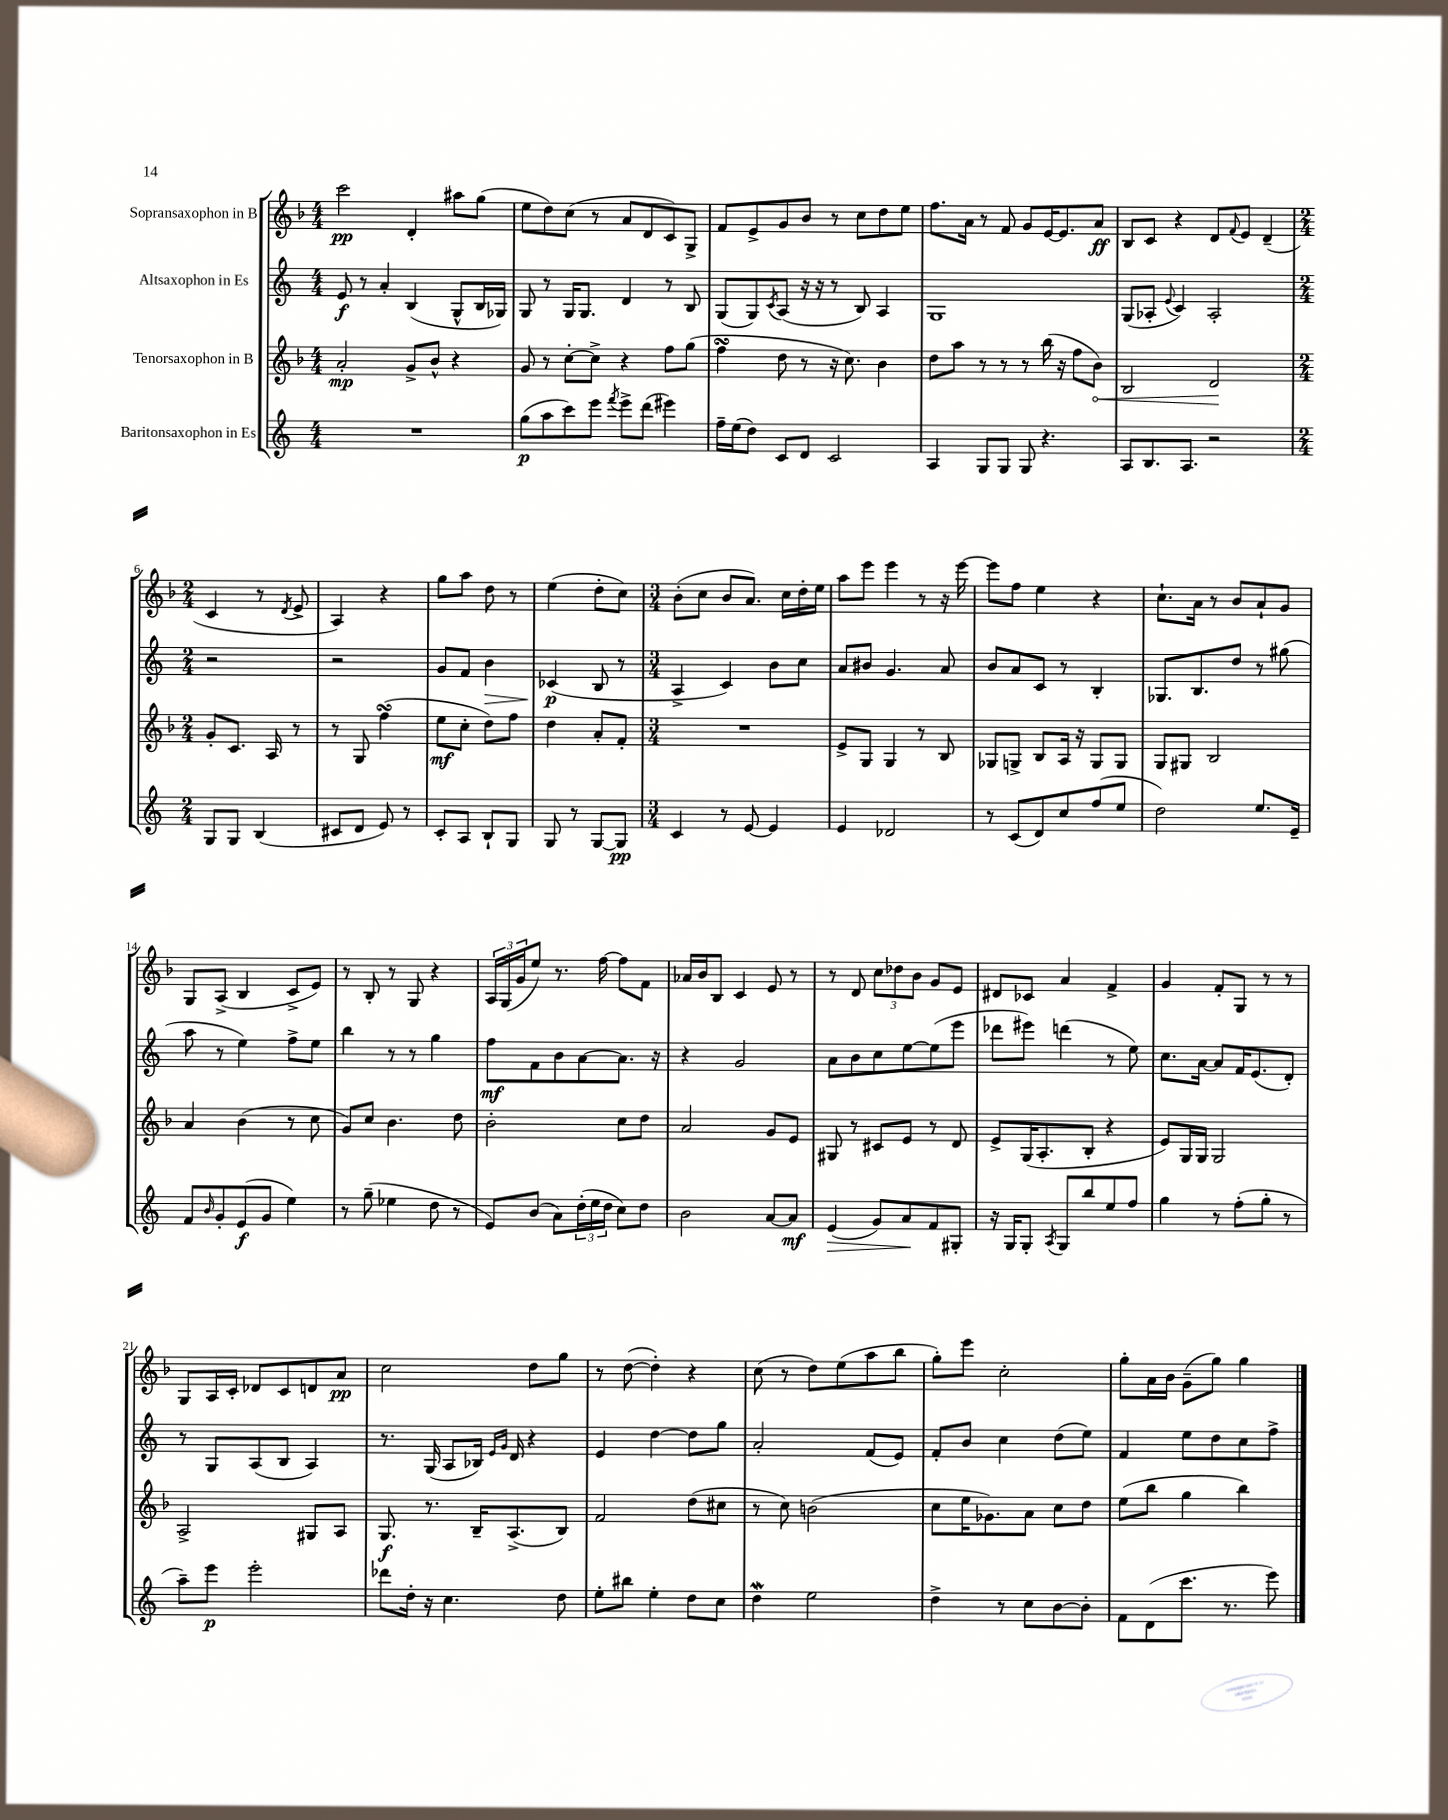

**kern	**kern	**kern	**kern
*staff4	*staff3	*staff2	*staff1
*clefG2	*clefG2	*clefG2	*clefG2
*k[]	*k[b-]	*k[]	*k[b-]
*M4/4	*M4/4	*M4/4	*M4/4
1r	2a'	8e	2ccc
.	.	8r	.
.	.	4a'	.
.	8g^	(4B	4d'
.	8b-^^	.	.
.	4r	8G^^	8aa#
.	.	16B	(8gg
.	.	16G-)	.
=	=	=	=
(8gg	8g	8G	8ee
8aa	8r	8r	8dd)
8ccc)	[8cc'	16G	(8cc
.	.	8.G	.
8eee	8cc^]	.	8r
8qfff	.	.	.
8eee^	4r	4d	8a
(8ddd	.	.	8d
4eee#)	8ff	8r	8c)
.	(8gg	8B	8G^
=	=	=	=
16ff~	4ff	(8G	8f
(16ee	.	.	.
8dd)	.	8G)	8e^
.	.	8qc	.
8c	8dd	(8A	8g
8d	8r	16r	8b-
.	.	16r	.
2c	16r	8r	8r
.	8.cc)	.	.
.	.	8B)	8cc
.	4b-	4A	8dd
.	.	.	8ee
=	=	=	=
4A	8dd	1G	8.ff
.	8aa	.	.
.	.	.	16a
8G	8r	.	8r
8G	8r	.	8f
8G	8r	.	8g
4.r	(16bb-	.	[16e
.	16r	.	8.e]
.	8ff	.	.
.	8b-)	.	8a
=	=	=	=
8A	2B-	(8G	8B-
8.B	.	8A-'	8c
.	.	8qqe	.
.	.	4c)	4r
8.A	.	.	.
2r	2d	2A-'	8d
.	.	.	8qqf
.	.	.	8e
.	.	.	(4d~
=	=	=	=
*M2/4	*M2/4	*M2/4	*M2/4
8G	8g'	2r	4c
8G	8.c	.	.
(4B	.	.	8r
.	16A	.	.
.	.	.	8qd
.	8r	.	8e^
=	=	=	=
8c#	8r	2r	4A)
8d	8G	.	.
8e)	(4ff	.	4r
8r	.	.	.
=	=	=	=
8c'	8ee	8g	8gg
8A	8cc'	8f	8aa
8B`	8dd)	4b	8dd
8G	8ff	.	8r
=	=	=	=
8G	4dd	(4c-	(4ee
8r	.	.	.
[8G	8a'	8B	8dd'
8G]	8f'	8r	8cc)
=	=	=	=
*M3/4	*M3/4	*M3/4	*M3/4
4c	2.r	4A^	(8b-'
.	.	.	8cc
8r	.	4c)	8b-
[8e	.	.	8.a)
4e]	.	8b	.
.	.	.	16cc
.	.	8cc	16dd'
.	.	.	16ee
=	=	=	=
4e	8e^	8a	8aa
.	8G	8b#	8eee
2d-	4G	4.g	4eee
.	8r	.	8r
.	8B-	8a	16r
.	.	.	[16eee
=	=	=	=
8r	8G-	8b	8eee]
(8c	8G^	8a	8ff
8d)	8B-	8c	4ee
8cc	16A	8r	.
.	16r	.	.
(8ff	8G	4B'	4r
8ee	8G	.	.
=	=	=	=
2dd)	8G	8.G-	8.cc`
.	8G#	.	.
.	.	8.B	16a
.	2B-	.	8r
.	.	8dd	8b-
8.ee	.	8r	8a`
.	.	(8gg#	8g
16e~	.	.	.
=	=	=	=
8f	4a	8aa	8G
16qqb	.	.	.
8g'	.	8r	(8A^
(8e	(4b-	4ee)	4B-
8g	.	.	.
4ee)	8r	8ff^	8c^
.	8cc	8ee	8e)
=	=	=	=
8r	8g)	4bb	8r
(8gg~	8cc	.	8B-'
4ee-	4.b-	8r	8r
.	.	8r	8G
8dd	.	4gg	4r
8r	8dd	.	.
=	=	=	=
8e)	2b-'	8ff	24A
.	.	.	(24G
.	.	.	24g
(8b	.	8f	8ee)
8a)	.	8b	8.r
(24dd'	.	[8a	.
24ee	.	.	.
.	.	.	[16ff
24dd	.	.	.
8cc)	8cc	8.a]	8ff]
8dd	8dd	.	8f
.	.	16r	.
=	=	=	=
2b	2a	4r	16a-
.	.	.	16b-
.	.	.	8B-
.	.	2g	4c
[8a	8g	.	8e
8a]	8e	.	8r
=	=	=	=
(4e	8G#	8a	8r
.	8r	8b	8d
8g)	8c#	8cc	12cc
.	.	.	12dd-
8a	8e	[8ee	.
.	.	.	12b-
8f	8r	(8ee]	8g
8G#'	8d	8eee	8e
=	=	=	=
16r	8e^	8ddd-	8d#
16G	.	.	.
8G'	(16G	8eee#)	8c-
.	8.A'	.	.
8qA	.	.	.
8G	.	(4ddd	4a
8bb	8B-'	.	.
8ee	4r	8r	4f^
8ff	.	8ee)	.
=	=	=	=
4gg	8e)	8.cc	4g
.	16G	.	.
.	16G	[16a	.
8r	2G	8a]	8f'
(8ff'	.	16f	8G
.	.	(8.e	.
8gg'	.	.	8r
8r	.	8d')	8r
=	=	=	=
8aa~)	2A^	8r	8G
8eee	.	8G	16A
.	.	.	16c'
2eee'	.	(8A	8d-
.	.	8B	8c
.	8G#	4A)	8d
.	8A	.	8a
=	=	=	=
8ddd-	8.G	8.r	2cc
16dd'	.	.	.
16r	8.r	(16G	.
4.cc	.	8A	.
.	16B-~	16B-)	.
.	.	16qqe	.
.	.	16qqg	.
.	(8.A^	16d	.
.	.	4r	8dd
8dd	8B-)	.	8gg
=	=	=	=
8ee'	2f	4e	8r
8bb#	.	.	([8dd
4ee'	.	[4dd	4dd'])
8dd	(8dd	8dd]	4r
8cc	8cc#	8gg	.
=	=	=	=
4dd	8r	2a'	(8cc
.	8cc)	.	8r
2ee	(2b	.	8dd)
.	.	.	(8ee
.	.	(8f	8aa
.	.	8e)	8bb-
=	=	=	=
4dd^	8cc	8f'	8gg')
.	16ee	8b	8eee
.	8.g-)	.	.
8r	.	4cc	2cc'
8cc	8a	.	.
[8b	8cc	(8dd	.
8b']	8dd	8ee)	.
=	=	=	=
8f	(8ee	4f	8gg'
(8d	8bb-	.	16a
.	.	.	16b-
8.ccc	4gg	8ee	(8g~
.	.	8dd	8gg)
8.r	.	.	.
.	4bb-)	8cc	4gg
8eee)	.	8ff^	.
==	==	==	==
*-	*-	*-	*-
